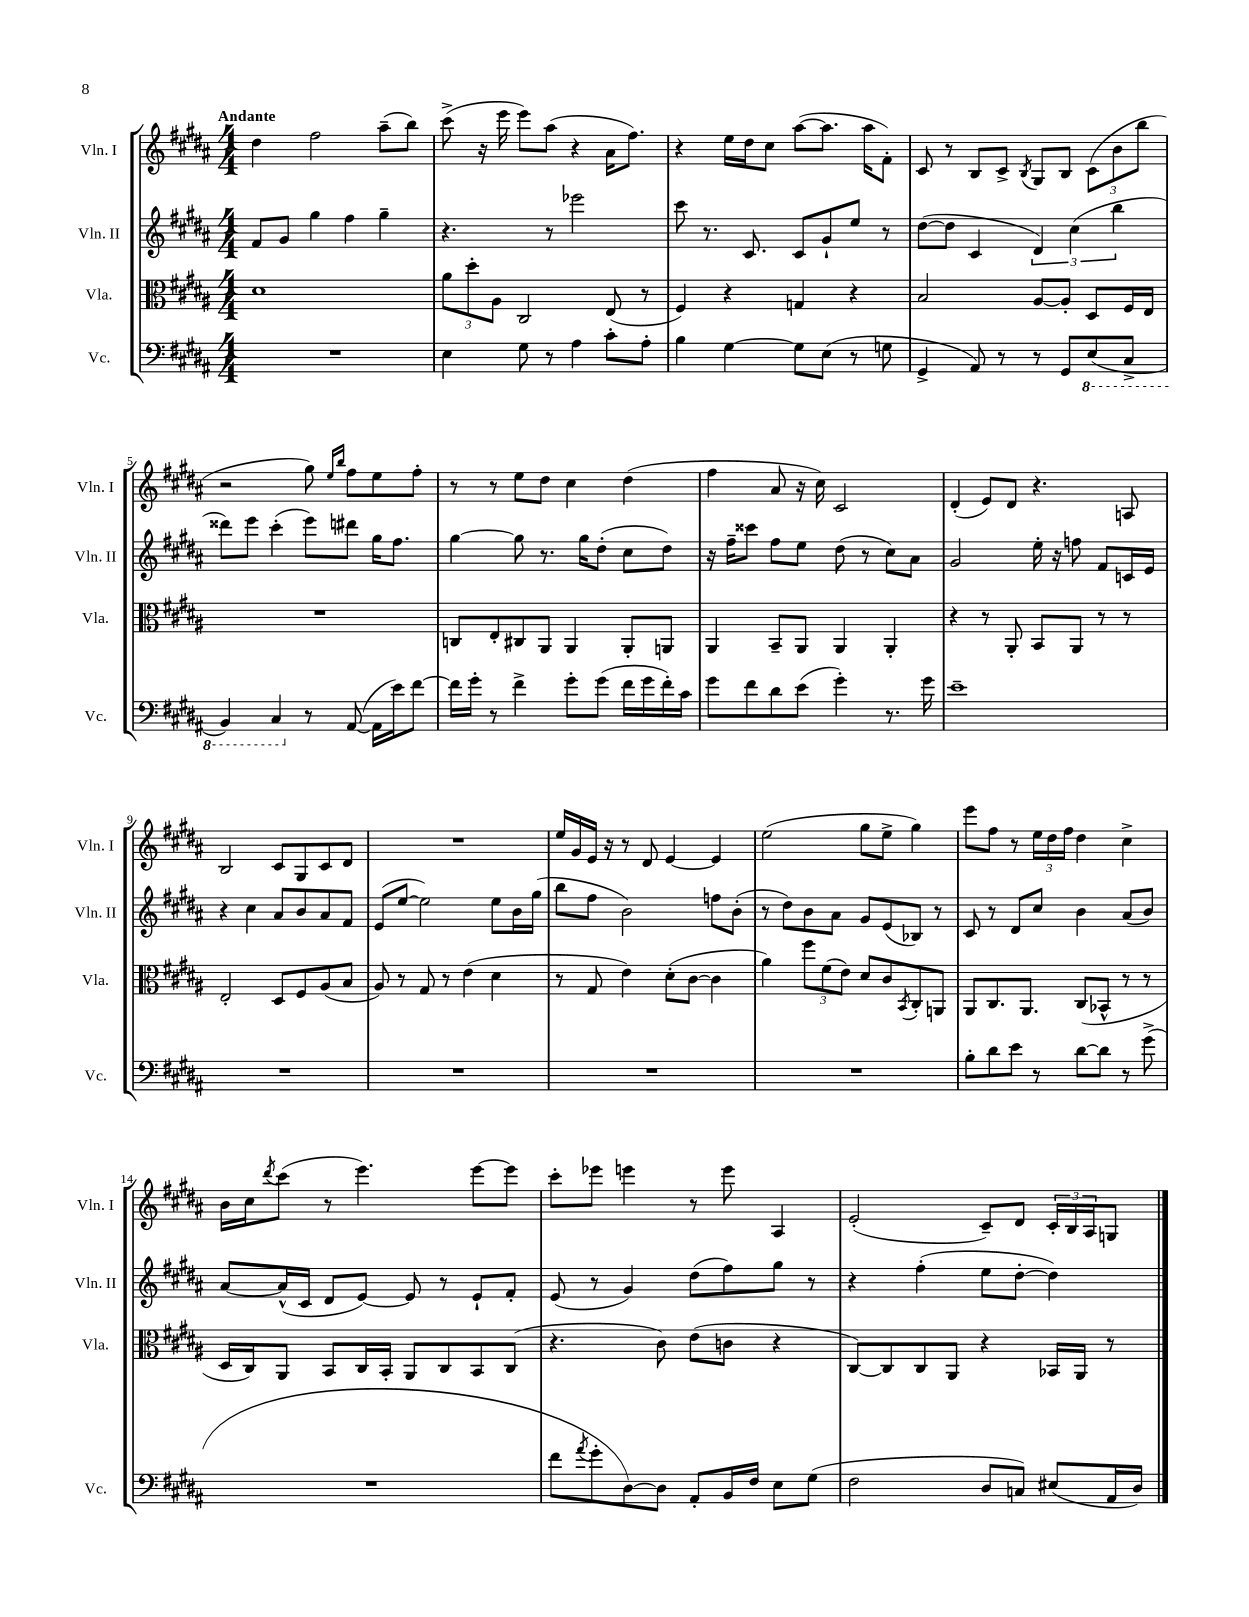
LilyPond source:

<<
\new StaffGroup <<
\new Staff = "s0" \with { instrumentName = "Vln. I" shortInstrumentName = "Vln. I" } {
    \clef treble \key b \major \numericTimeSignature \time 4/4 \tempo "Andante"
    dis''4 fis''2 ais''8--( b''8) |
    cis'''8->( r16 e'''16 e'''8) ais''8( r4 ais'16 fis''8.) |
    r4 e''16 dis''16 cis''8 ais''8~( ais''8. ais''16 fis'8-.) |
    cis'8 r8 b8 cis'8-> \acciaccatura { b8 } gis8 b8 \tuplet 3/2 { cis'8( b'8 b''8 } |
    r2 gis''8) \grace { e''16 b''16 } fis''8 e''8 fis''8-. |
    r8 r8 e''8 dis''8 cis''4 dis''4( |
    fis''4 ais'8 r16 cis''16) cis'2 |
    dis'4-.( e'8) dis'8 r4. a8 |
    b2 cis'8 gis8 cis'8 dis'8 |
    R1 |
    e''16 gis'16 e'16 r16 r8 dis'8 e'4~ e'4 |
    e''2( gis''8 e''8-> gis''4) |
    e'''8 fis''8 r8 \tuplet 3/2 { e''16 dis''16 fis''16 } dis''4 cis''4-> |
    b'16 cis''16 \acciaccatura { dis'''8 } cis'''8( r8 e'''4.) e'''8~ e'''8 |
    cis'''8-. ees'''8 e'''4 r8 e'''8 ais4 |
    e'2-.( cis'8--) dis'8 \tuplet 3/2 { cis'16-. b16 ais16 } g8 \bar "|." |
}
\new Staff = "s1" \with { instrumentName = "Vln. II" shortInstrumentName = "Vln. II" } {
    \clef treble \key b \major \numericTimeSignature \time 4/4
    fis'8 gis'8 gis''4 fis''4 gis''4-- |
    r4. r8 ees'''2 |
    cis'''8 r8. cis'8. cis'8 gis'8-! e''8 r8 |
    dis''8~( dis''8 cis'4 \tuplet 3/2 { dis'4) cis''4( b''4 } |
    disis'''8) e'''8 cis'''4-.( e'''8) dis'''8 gis''16 fis''8. |
    gis''4~ gis''8 r8. gis''16 dis''8-.( cis''8 dis''8) |
    r16 fis''16-- cisis'''8 fis''8 e''8 dis''8( r8 cis''8) ais'8 |
    gis'2 e''16-. r16 f''8 fis'8 c'16 e'16 |
    r4 cis''4 ais'8 b'8 ais'8 fis'8 |
    e'8( e''8~ e''2) e''8 b'16 gis''16( |
    b''8 fis''8 b'2) f''8 b'8-.( |
    r8 dis''8) b'8 ais'8 gis'8 e'8( bes8) r8 |
    cis'8 r8 dis'8 cis''8 b'4 ais'8( b'8) |
    ais'8~ ais'16-^( cis'16 dis'8 e'8~) e'8 r8 e'8-! fis'8-. |
    e'8( r8 gis'4) dis''8( fis''8) gis''8 r8 |
    r4 fis''4-.( e''8 dis''8~-. dis''4) \bar "|." |
}
\new Staff = "s2" \with { instrumentName = "Vla." shortInstrumentName = "Vla." } {
    \clef alto \key b \major \numericTimeSignature \time 4/4
    dis'1 |
    \tuplet 3/2 { ais'8 dis''8-. ais8 } cis2 e8( r8 |
    fis4) r4 g4 r4 |
    b2 ais8~ ais8-. dis8 fis16 e16 |
    R1 |
    c8 e8-. cis8 ais,8 ais,4 ais,8-. a,8 |
    ais,4 b,8-- ais,8 ais,4 ais,4-. |
    r4 r8 ais,8-. b,8 ais,8 r8 r8 |
    e2-. dis8 fis8 ais8( b8 |
    ais8) r8 gis8 r8 e'4( dis'4 |
    r8 gis8 e'4) dis'8-.( cis'8~ cis'4 |
    ais'4) \tuplet 3/2 { fis''8 fis'8( e'8) } dis'8 cis'8 \acciaccatura { b,8 } cis8-. a,8 |
    ais,8 cis8. ais,8. cis8( bes,8-^ r8 r8 |
    dis16 cis16) ais,8 b,8 cis16 b,16-. ais,8 cis8 b,8 cis8( |
    r4. cis'8) e'8( c'8 r4 |
    cis8~) cis8 cis8 ais,8 r4 bes,16 ais,16 r8 \bar "|." |
}
\new Staff = "s3" \with { instrumentName = "Vc." shortInstrumentName = "Vc." } {
    \clef bass \key b \major \numericTimeSignature \time 4/4
    R1 |
    e4 gis8 r8 ais4 cis'8-. ais8-. |
    b4 gis4~ gis8 e8( r8 g8 |
    gis,4-> ais,8) r8 r8 gis,8 \ottava #-1 e,8( cis,8-> |
    b,,4) cis,4 \ottava #0 r8 ais,8~( ais,16 e'16) fis'8~ |
    fis'16 gis'16-. r8 fis'4-> gis'8-. gis'8( fis'16 gis'16 fis'16-.) cis'16 |
    gis'8 fis'8 dis'8 e'8( gis'4-.) r8. gis'16 |
    e'1-- |
    R1 |
    R1 |
    R1 |
    R1 |
    b8-. dis'8 e'8 r8 dis'8~ dis'8 r8 gis'8->( |
    R1 |
    fis'8 \acciaccatura { ais'8 } gis'8-. dis8~) dis8 ais,8-. b,16 fis16 e8 gis8( |
    fis2 dis8 c8) eis8( ais,16 dis16) \bar "|." |
}
>>
>>
